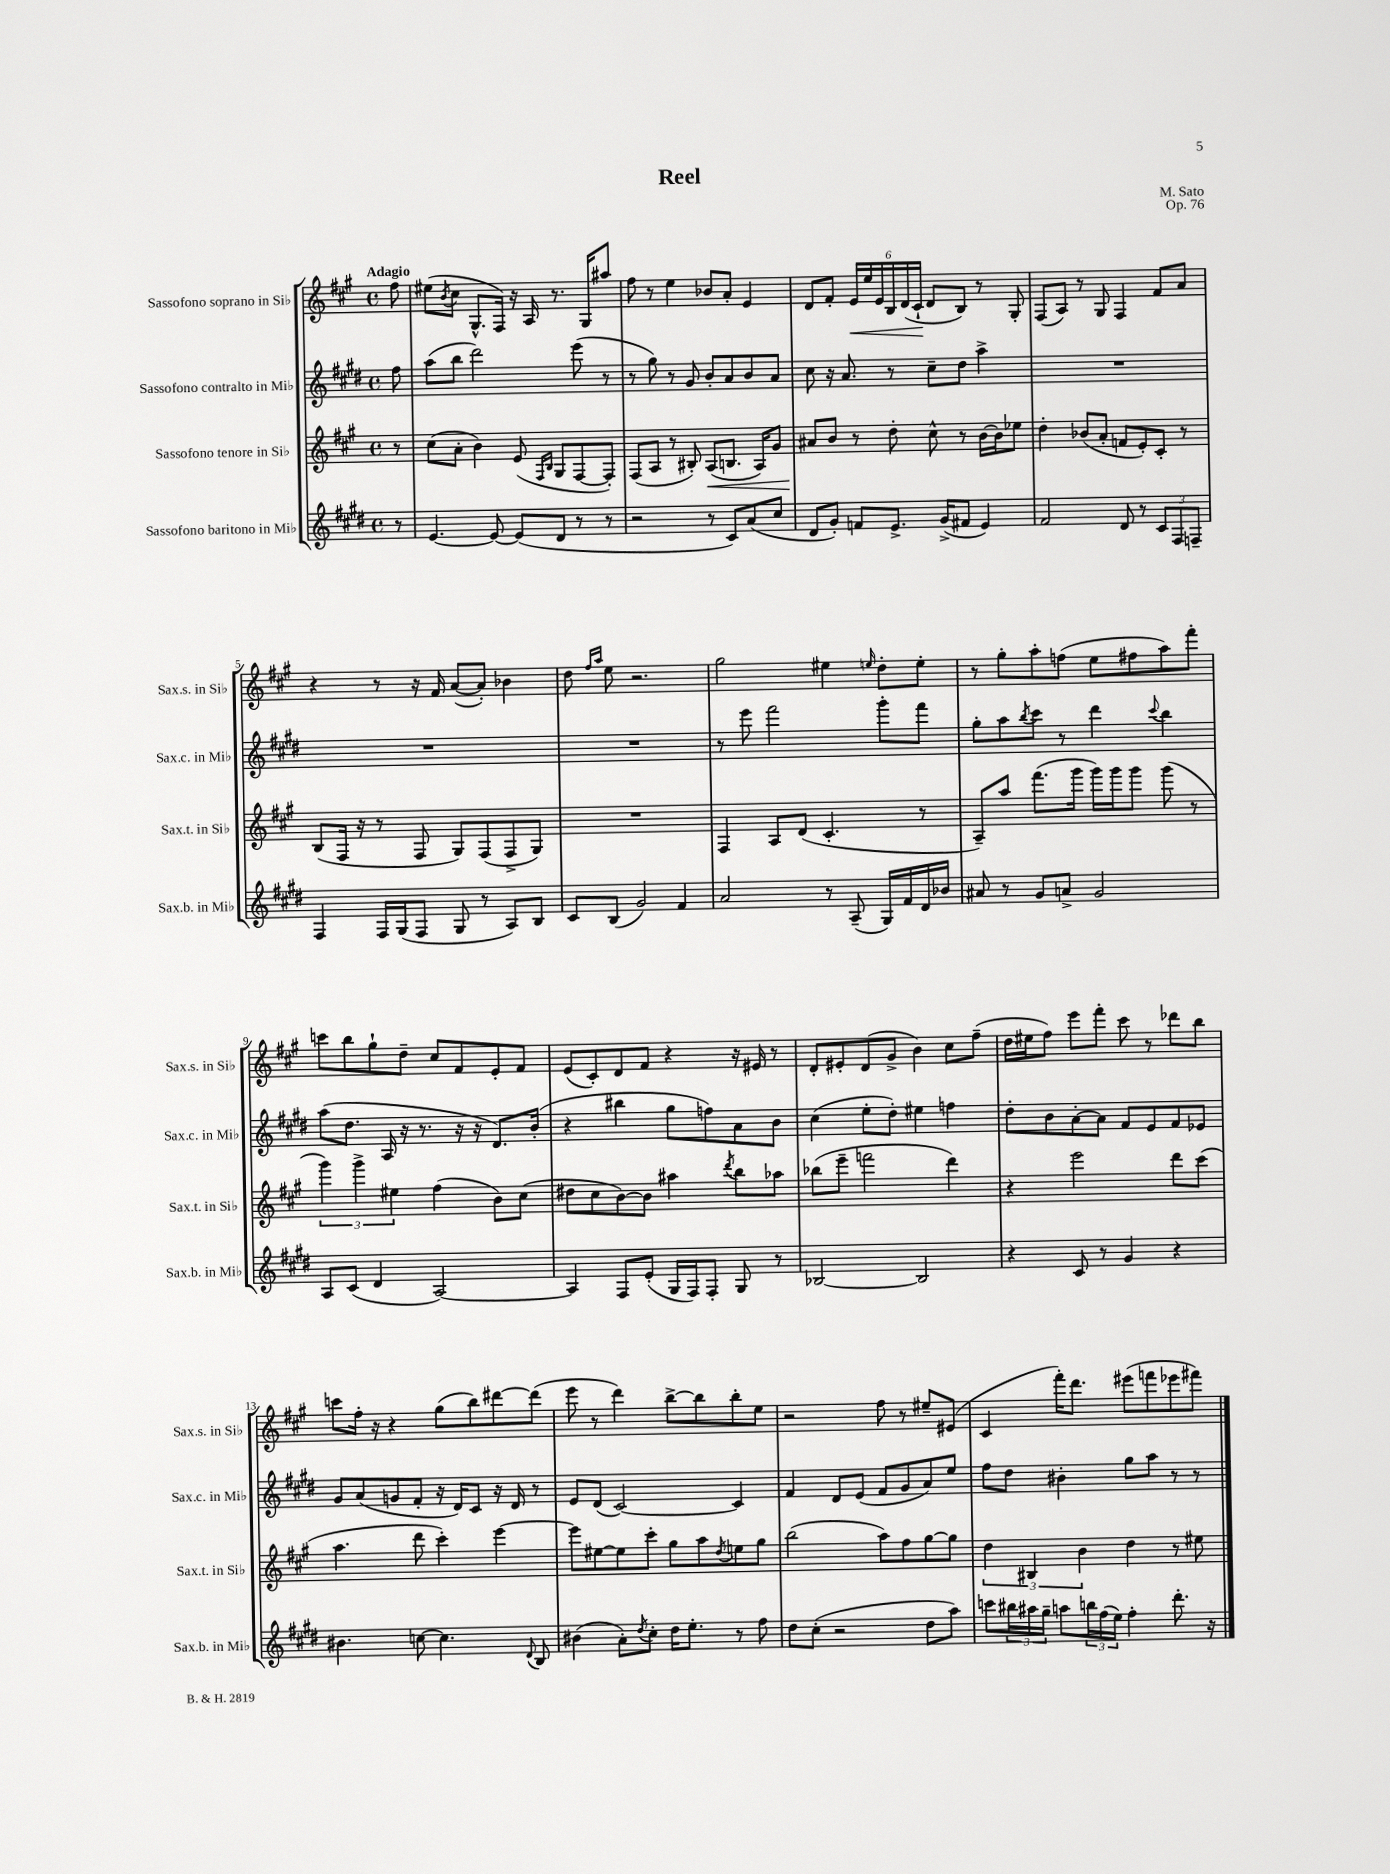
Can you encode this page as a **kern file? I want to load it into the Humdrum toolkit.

**kern	**kern	**kern	**kern
*staff4	*staff3	*staff2	*staff1
*clefG2	*clefG2	*clefG2	*clefG2
*k[f#c#g#d#]	*k[f#c#g#]	*k[f#c#g#d#]	*k[f#c#g#]
*M4/4	*M4/4	*M4/4	*M4/4
*met(c)	*met(c)	*met(c)	*met(c)
8r	8r	8ff#	8ff#
=	=	=	=
[4.e	(8cc#	(8aa	(8ee#
.	.	.	8qb
.	8a'	8bb	8cc#
.	4b)	2ddd#)	8.G#^^
8e_	.	.	.
.	.	.	16F#)
(8e]	(8e	.	16r
.	.	.	16A
.	16qqF#	.	.
.	16qqB	.	.
8d#	8G#	.	8.r
8r	[8F#	(8eee	.
.	.	.	16G#
8r	8F#'])	8r	8aa#
=	=	=	=
2r	(8F#	8r	8ff#
.	8A	8gg#)	8r
.	8r	8r	4ee
.	8B#')	8g#	.
8r	(8A	8b'	8b-
8c#)	8.B	8a	8a'
(8a	.	8b	4e
.	16A)	.	.
8cc#	8g#	8a	.
=	=	=	=
8d#	8a#	8cc#	8d
8g#')	8b	16r	8f#'
.	.	8.a	.
8f	8r	.	24e
.	.	.	24ee
.	.	.	24e
8.e^	8dd'	8r	24B
.	.	.	(24d
.	.	.	24c#`
.	8cc#^^	8cc#~	8d
(16g#^	.	.	.
8f#	8r	8dd#	8B)
4e)	[16b	4aa^	8r
.	16b]	.	.
.	8ee-	.	8G#'
=	=	=	=
2f#	4dd'	1r	(8F#
.	.	.	8A)
.	(8b-	.	8r
.	8a'	.	8G#
8d#	8f	.	4F#
8r	8e')	.	.
12c#	8c#'	.	8f#
12F#	.	.	.
.	8r	.	8a
12F~	.	.	.
=	=	=	=
4F#	(8B	1r	4r
.	16F#	.	.
.	16r	.	.
16F#	8r	.	8r
(16G#	.	.	.
8F#	8F#	.	16r
.	.	.	16f#
8G#	8G#)	.	([8a
8r	(8F#	.	8a'])
8A)	8F#^	.	4b-
8B	8G#)	.	.
=	=	=	=
8c#	1r	1r	8dd
.	.	.	16qqff#
.	.	.	16qqaa
(8B	.	.	8ee
2g#)	.	.	2.r
4f#	.	.	.
=	=	=	=
2a	4F#	8r	2gg#
.	.	8eee	.
.	8A	2fff#	.
.	(8d	.	.
8r	4.c#'	.	4ee#
(8A~	.	.	.
.	.	.	16qqee
16G#)	.	8ggg#'	8dd'
16f#	.	.	.
16d#	8r	8fff#	8ee'
16b-	.	.	.
=	=	=	=
8a#	8A~)	8gg#'	8r
8r	8aa	8aa	8gg#'
.	.	8qbb	.
8g#	(8.fff#	8ccc#	8aa'
8a^	.	8r	(8ff
.	16ggg#	.	.
2g#	16ggg#)	4ddd#	8ee
.	16ggg#	.	.
.	8ggg#	.	8ff#
.	.	8qqccc#	.
.	(8ggg#	4bb	8aa)
.	8r	.	8fff#'
=	=	=	=
8A	6ggg#)	(8aa	8ccc
(8c#	.	8.dd#	8bb
.	6ggg#^	.	.
4d#	.	.	8gg#`
.	.	16A	.
.	6ee#	.	.
.	.	16r	8dd~
.	.	8.r	.
[2A)	(4ff#	.	8cc#
.	.	16r	8f#
.	.	16r	.
.	8b)	8.d#)	8e'
.	(8cc#	.	8f#
.	.	(16b'	.
=	=	=	=
4A]	8dd#	4r	(8e
.	8cc#	.	8c#')
8F#	[8b)	4bb#	8d
(8e'	8b]	.	8f#
16G#	4aa#	8gg#	4r
16F#)	.	.	.
8F#'	.	8ff)	.
.	8qddd	.	.
8G#	8bb	8a	16r
.	.	.	16e#
8r	8aa-	8b	8r
=	=	=	=
[2B-	(8bb-	(4cc#	8d'
.	8eee~	.	8e#'
.	2fff	8ee'	(8d
.	.	8dd#')	8g#^
2B-]	.	4ee#	4b)
.	4ddd)	4ff	8cc#
.	.	.	(8ff#~
=	=	=	=
4r	4r	8dd#'	16dd
.	.	.	16ee#
.	.	8b	8ff#)
8c#	2eee	[8a'	8eee
8r	.	8a]	8fff#'
4g#	.	8f#	8ccc#
.	.	8e	8r
4r	8ddd	8f#	8ddd-
.	(8ccc#	8e-	8bb
=	=	=	=
4.b#	4.aa	8g#	8ccc
.	.	(8a	16ff#'
.	.	.	16r
.	.	8g	4r
[8cc	8ddd	8f#'	.
4.cc]	4ccc#')	16r	(8gg#
.	.	16d#)	.
.	.	8c#	8bb)
.	[4eee	16r	[8ddd#
.	.	16d#	.
8qqd#	.	.	.
8B	.	8r	(8ddd#]
=	=	=	=
(4b#	8eee]	8e	8eee
.	[8ee#	(8d#	8r
8a')	8ee#]	[2c#)	4ddd)
8qdd#	.	.	.
8cc#'	8ccc#'	.	.
16dd#	8gg#	.	[8bb^
8.ee'	.	.	.
.	8aa	.	8bb]
.	8qdd	.	.
8r	8ee	4c#]	8bb'
8ff#	8gg#	.	8ee
=	=	=	=
8dd#	(2bb	4f#	2r
(8cc#'	.	.	.
2r	.	8d#	.
.	.	(8e	.
.	8aa)	8f#	8ff#
.	8ff#	8g#	8r
8dd#	[8gg#	8a)	8ee#~
8aa)	8gg#]	8ee	(8e#
=	=	=	=
8ccc	6dd	8ff#	4c#
24bb#	.	8dd#	.
24aa#	6B#	.	.
24gg#~	.	.	.
8aa	.	4b#'	16fff#')
.	.	.	8.ddd
.	6b	.	.
24bb	.	.	.
(24ff#	.	.	.
24ee)	.	.	.
4ff#'	4dd	8gg#	(8eee#
.	.	8aa	8fff
8.ddd#'	8r	8r	8eee-
.	8ee#	8r	8fff#)
16r	.	.	.
==	==	==	==
*-	*-	*-	*-
